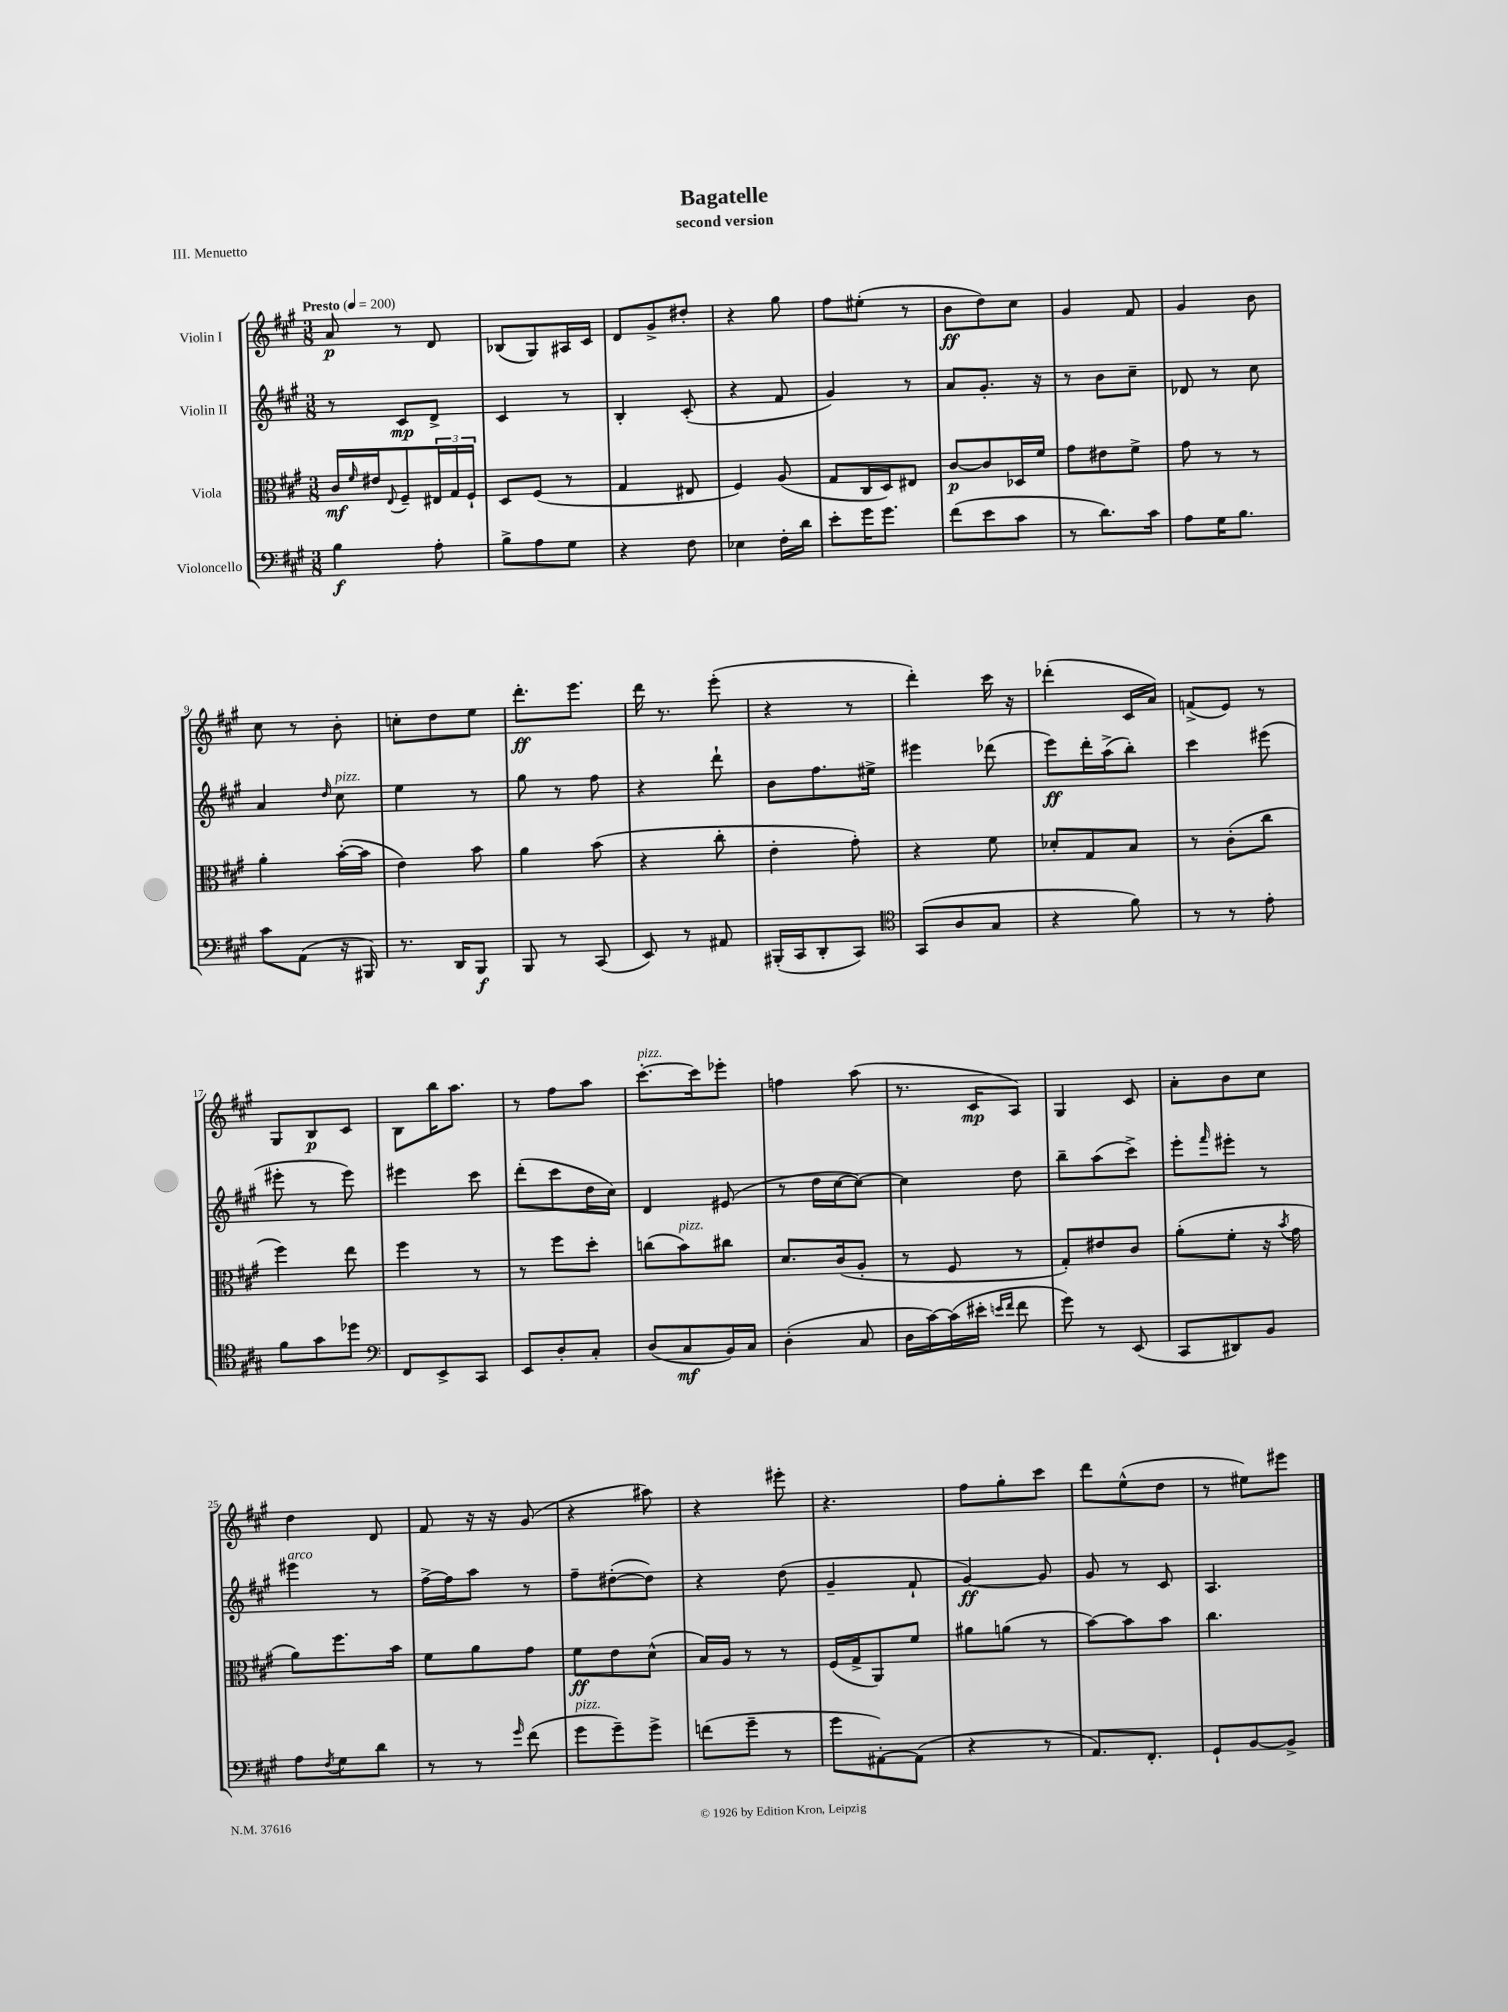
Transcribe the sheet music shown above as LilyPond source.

\header { title = "Bagatelle" subtitle = "second version" piece = "III. Menuetto" }
<<
\new StaffGroup <<
\new Staff = "s0" \with { instrumentName = "Violin I" } {
    \clef treble \key a \major \numericTimeSignature \time 3/8 \tempo "Presto" 4 = 200
    a'8\p r8 d'8 |
    bes8( gis8) ais16 cis'16 |
    d'8 gis'8-> dis''8-. |
    r4 gis''8 |
    fis''8 eis''8-.( r8 |
    b'8\ff d''8) cis''8 |
    gis'4 fis'8 |
    gis'4 b'8 |
    cis''8 r8 b'8-. |
    c''8-. d''8 e''8 |
    d'''8.-.\ff e'''8. |
    d'''16 r8. e'''8-.( |
    r4 r8 |
    d'''4-.) cis'''16 r16 |
    des'''4-.( cis'16 a'16) |
    f'8->( e'8) r8 |
    gis8 b8\p cis'8 |
    b8 b''16 a''8. |
    r8 fis''8 a''8 |
    cis'''8.~-.^\markup { \italic "pizz." } cis'''16 ees'''8-. |
    f''4 a''8( |
    r8. cis'16\mp a8) |
    gis4 cis'8 |
    a'8-. b'8 cis''8 |
    d''4 d'8 |
    fis'8 r16 r16 gis'8( |
    r4 ais''8) |
    r4 eis'''8-. |
    r4. |
    fis''8 gis''8-. cis'''8 |
    d'''8 e''8-^( d''8 |
    r8 eis''8) eis'''8 \bar "|." |
}
\new Staff = "s1" \with { instrumentName = "Violin II" } {
    \clef treble \key a \major \numericTimeSignature \time 3/8
    r8 cis'8\mp d'8-> |
    cis'4 r8 |
    b4-. cis'8-.( |
    r4 fis'8 |
    gis'4) r8 |
    a'8 gis'8.-. r16 |
    r8 b'8 cis''8-- |
    des'8 r8 cis''8 |
    a'4 \grace { d''16 } cis''8^\markup { \italic "pizz." } |
    e''4 r8 |
    gis''8 r8 fis''8 |
    r4 d'''8-! |
    b'8 fis''8. eis''16-> |
    eis'''4 des'''8( |
    e'''8\ff) d'''16-. a''16->( b''8-.) |
    cis'''4 eis'''8( |
    eis'''8-. r8 eis'''8) |
    eis'''4 cis'''8 |
    d'''8-.( cis'''8 d''16 cis''16) |
    d'4 eis'8( |
    r8 d''16 cis''16~ cis''8~) |
    cis''4 d''8 |
    b''8-- a''8( cis'''8->) |
    e'''8-. \grace { fis'''16 } eis'''8-. r8 |
    eis'''4^\markup { \italic "arco" } r8 |
    fis''16~-> fis''16 a''8 r8 |
    fis''8-- dis''8~-.( dis''8) |
    r4 d''8( |
    gis'4-- fis'8-! |
    gis'4~\ff) gis'8 |
    gis'8 r8 cis'8 |
    a4. \bar "|." |
}
\new Staff = "s2" \with { instrumentName = "Viola" } {
    \clef alto \key a \major \numericTimeSignature \time 3/8
    cis'16\mf \grace { fis'16 } eis'16 \appoggiatura { e8 } fis8-- \tuplet 3/2 { eis16 gis16 fis16-! } |
    d8 fis8( r8 |
    gis4 eis8 |
    fis4) a8( |
    gis8 cis16 d16) eis8 |
    cis'8~\p cis'8 des16 fis'16 |
    gis'8 eis'8 fis'8-> |
    gis'8 r8 r8 |
    a'4-. b'16~-.( b'16 |
    e'4) b'8 |
    a'4 b'8( |
    r4 cis''8-. |
    e'4-. gis'8-.) |
    r4 fis'8 |
    des'8-. gis8 b8 |
    r8 cis'8-.( cis''8 |
    fis''4) e''8 |
    fis''4 r8 |
    r8 fis''8 d''8-. |
    c''8( b'8^\markup { \italic "pizz." }) cis''8 |
    d'8. cis'16( a8-. |
    r8 fis8 r8 |
    gis8-.) eis'8 cis'8 |
    a'8-.( fis'8-. r16 \acciaccatura { b'8 } gis'16 |
    a'8) fis''8. b'16 |
    fis'8 a'8 gis'8 |
    fis'8\ff e'8 d'8-^( |
    b16) a16 r8 r8 |
    fis16( gis16-> a,8) fis'8 |
    ais'8 a'8( r8 |
    b'8~) b'8 b'8 |
    cis''4. \bar "|." |
}
\new Staff = "s3" \with { instrumentName = "Violoncello" } {
    \clef bass \key a \major \numericTimeSignature \time 3/8
    b4\f a8-. |
    b8-> a8 gis8 |
    r4 fis8 |
    ees4 fis16-. d'16 |
    e'8-. gis'16 gis'8. |
    fis'8( e'8 cis'8 |
    r8 d'8.) cis'16 |
    a8 gis16 b8. |
    cis'8 a,8( r16 bis,,16) |
    r8. d,16 b,,8\f |
    b,,8 r8 cis,8( |
    e,8) r8 ais,8 |
    bis,,16-.( cis,16 d,8-. cis,8) |
    \clef tenor gis,8( a8 gis8 |
    r4 fis'8) |
    r8 r8 e'8-. |
    fis'8 gis'8 des''8 |
    \clef bass fis,8 e,8-> cis,8 |
    e,8 d8-. cis8-. |
    d8( cis8\mf b,16) cis16 |
    d4-.( cis8 |
    d16 cis'16~) cis'16( eis'16-. \grace { e'16 fis'16 } fis'8 |
    gis'8) r8 e,8( |
    cis,8 dis,8) b,8 |
    a8 \acciaccatura { fis8 } gis8 d'8 |
    r8 r8 \grace { gis'16 } fis'8( |
    gis'8^\markup { \italic "pizz." } gis'8--) gis'8-> |
    f'8( gis'8-- r8 |
    gis'8 ais,8~-.) ais,8( |
    r4 r8 |
    a,8.) fis,8.-. |
    gis,8-! b,8~ b,8-> \bar "|." |
}
>>
>>
